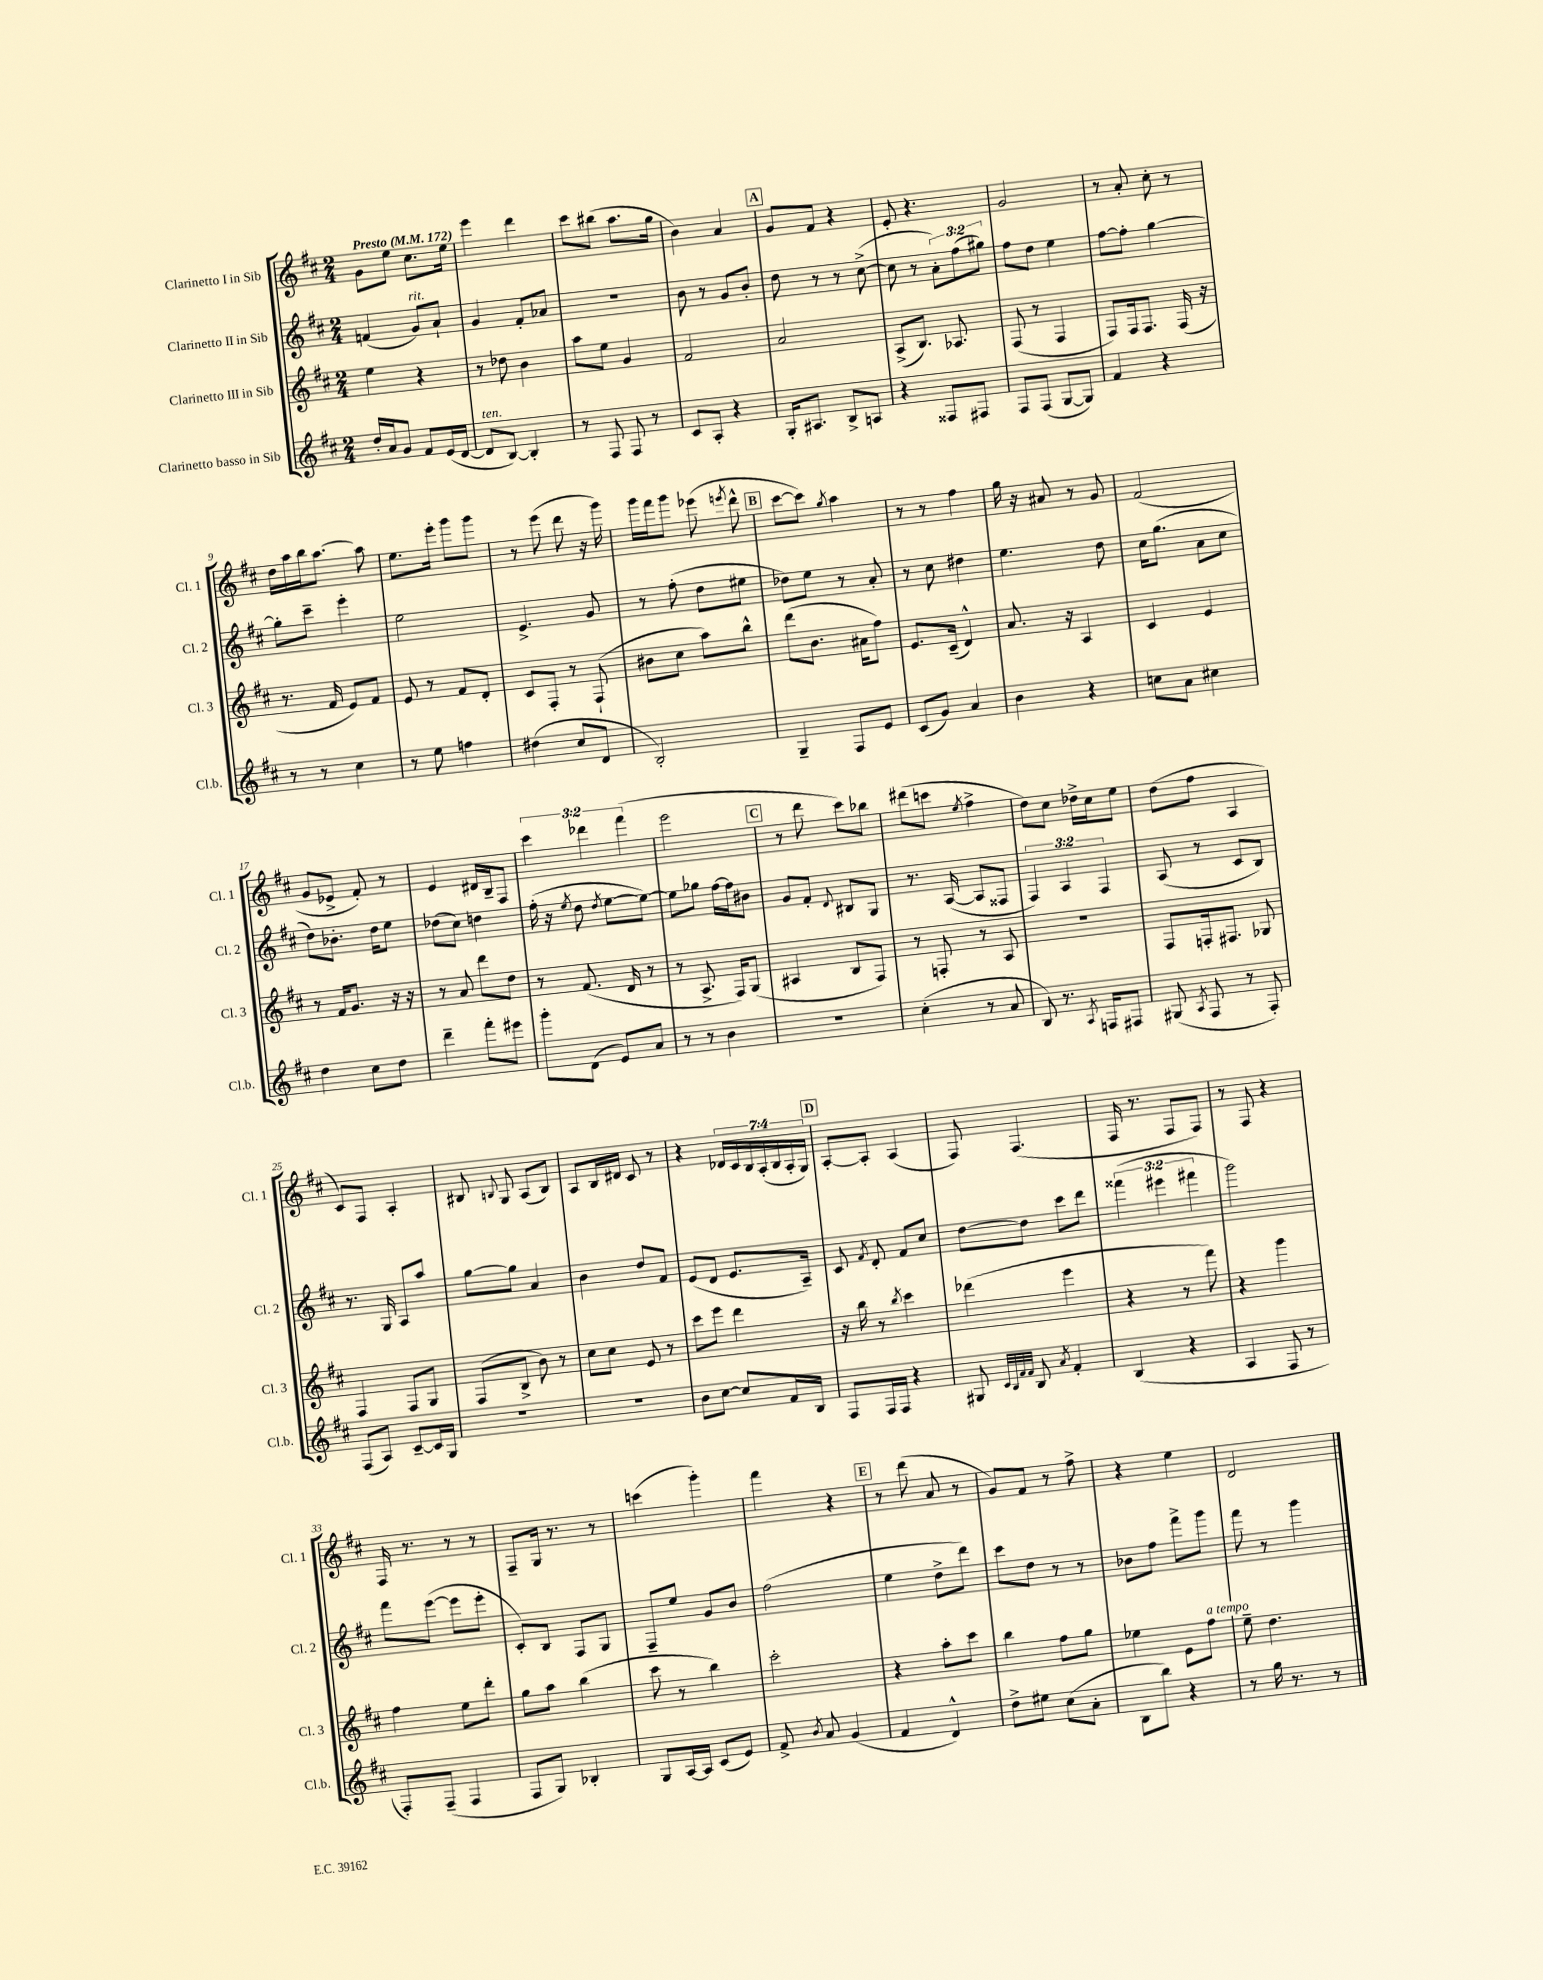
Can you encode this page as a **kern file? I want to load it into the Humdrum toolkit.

**kern	**kern	**kern	**kern
*staff4	*staff3	*staff2	*staff1
*clefG2	*clefG2	*clefG2	*clefG2
*k[f#c#]	*k[f#c#]	*k[f#c#]	*k[f#c#]
*M2/4	*M2/4	*M2/4	*M2/4
*MM172	*MM172	*MM172	*MM172
16dd'	4ee	(4f	8g
16a	.	.	.
8g	.	.	8ee
8f#	4r	8g)	8.cc#
(16e	.	8a`	.
[16d	.	.	16ee
=	=	=	=
8d]	8r	4g	4eee
[8B)	8dd-	.	.
4B']	4b	8f#'	4ddd
.	.	8a-	.
=	=	=	=
8r	8aa	2r	8ccc#
8F#	8ee	.	(8bb#
8F#	4g	.	8.aa
8r	.	.	.
.	.	.	16gg
=	=	=	=
8c#	2f#	8b	4b)
8A'	.	8r	.
4r	.	8g	4a
.	.	8b'	.
=	=	=	=
16G'	2a	8dd	8g
8.A#	.	.	.
.	.	8r	8f#
8B^	.	8r	4r
8A	.	([8cc#^	.
=	=	=	=
4r	(8A^	8cc#]	8e'
.	8.B)	8r	4.r
8F##	.	12a')	.
.	8.A-	.	.
.	.	(12ff#	.
8F#	.	.	.
.	.	12gg#)	.
=	=	=	=
8F#	(8F#	8ff#	2g
(8F#	8r	8dd	.
[8G	4F#	4ee	.
8G])	.	.	.
=	=	=	=
4f#	8F#)	[8ff#	8r
.	16F#	8ff#']	8a'
.	8.F#	.	.
4r	.	[4gg	8cc#'
.	(16F#	.	8r
.	16r	.	.
=	=	=	=
8r	8.r	8gg']	16dd
.	.	.	16aa
8r	.	8ccc#~	16bb
.	16f#	.	[8.aa
4cc#	8e)	4eee'	.
.	8f#	.	8aa]
=	=	=	=
8r	8e	2ee	8.ee
8ee	8r	.	.
.	.	.	16eee'
4ff	8f#	.	8ggg
.	8d'	.	8ggg
=	=	=	=
(4dd#	8c#	4.e^	8r
.	8F#'	.	(8eee
8cc#	8r	.	8ddd
8d	(8F#`	8g	16r
.	.	.	16ggg)
=	=	=	=
2B')	8b#	8r	16ggg
.	.	.	16fff#
.	8cc#	(8ff#'	8ggg
.	8aa)	8dd	(8eee-
.	.	.	8qeee
.	8bb^^	8ee#	8ddd^^
=	=	=	=
4G~	(8ddd	8dd-)	[8ccc#
.	8.b	8ee	8ccc#])
.	.	.	8qgg
8F#	.	8r	4aa
.	16a#	.	.
8e	8ff#)	8a'	.
=	=	=	=
(8c#	8.e	8r	8r
8g)	.	8cc#	8r
.	(16c#~	.	.
4a	4d^^)	4dd#	4ff#
=	=	=	=
4b	8.a	4.ee	16gg
.	.	.	16r
.	.	.	8a#
.	16r	.	.
4r	4A	.	8r
.	.	8dd	8g
=	=	=	=
8cc	4c#	16cc#	(2f#
.	.	(8.gg	.
8a	.	.	.
4cc#	4e	8a	.
.	.	8cc#	.
=	=	=	=
4dd	8r	8dd)	8g
.	16f#	8.b-'	8e-^
.	8.g	.	.
8cc#	.	.	8f#')
.	.	16dd	.
8dd	16r	8ee	8r
.	16r	.	.
=	=	=	=
4ddd~	8r	(8dd-	4e
.	8a	8cc#)	.
8fff#'	8ddd	4dd	16d#
.	.	.	16B~
8eee#	8dd	.	8F#
=	=	=	=
8ggg'	8r	(16ff#'	6ccc#
.	.	16r	.
.	.	8qee	.
(8d	(8.f#	8dd	.
.	.	.	6ddd-
.	.	8qdd	.
8e)	.	[8ee	.
.	16d	.	.
.	.	.	(6fff#
8a	8r	8ee_)	.
=	=	=	=
8r	8r	8ee]	2eee
8r	8.A^	8gg-	.
4b	.	[16ff#	.
.	16F#)	16ff#]	.
.	(8G	8b#	.
=	=	=	=
2r	4A#	8g	8r
.	.	8f#'	8ddd
.	.	8qqd	.
.	8B	8B#	8ccc#)
.	8F#)	8G	8bb-
=	=	=	=
(4cc#'	8r	8.r	(8ddd#
.	8F'	.	8ccc
.	.	([16A	.
.	.	.	8qee
8r	8r	8A]	4ff#^
8a	8A	8F##	.
=	=	=	=
8B)	2r	6F#)	8dd)
8.r	.	.	8cc#
.	.	6A	.
.	.	.	16dd-^
8qA	.	.	.
16F	.	.	16cc#
.	.	6F#	.
8F#	.	.	8ee
=	=	=	=
(8G#	8F#	(8A	(8dd
8qA	.	.	.
8F#	16F'	8r	8ff#
.	8.F#	.	.
8r	.	8c#	4A
8F#')	8G-	8B)	.
=	=	=	=
(8F#	4F#	8.r	8c#)
8A)	.	.	8F#
.	.	16G	.
[8c#~	8F#	8A	4A'
16c#]	8G	8aa	.
16G	.	.	.
=	=	=	=
2r	(8F#	[8gg	8B#
.	.	.	8qqB
.	8B^	8gg]	8G
.	8b)	4a	(8A
.	8r	.	8B)
=	=	=	=
2r	8cc#	4b	8A
.	8cc#	.	16B
.	.	.	16d#
.	8e	8dd	8c#
.	8r	8f#	8r
=	=	=	=
8b	8ccc#	(8e	4r
[8cc#	8eee	8d	.
8cc#]	4ddd	8.e	28d-
.	.	.	28c#
.	.	.	28B
.	.	.	(28A'
16f#	.	.	.
.	.	.	28B
.	.	.	28A'
16B	.	16A~)	.
.	.	.	28G)
=	=	=	=
8F#	16r	8c#	[8A'
.	16bb	.	.
.	.	8qf#	.
16F#	8r	8d'	8A']
16F#	.	.	.
.	8qbb	.	.
4r	4ccc#	8f#	(4A
.	.	8cc#	.
=	=	=	=
8G#	(4ddd-	[8dd	8F#)
32qqc#	.	.	.
32qqB	.	.	.
32qqf#	.	.	.
32qqf#	.	.	.
8B	.	8dd]	(4.F#
8qa	.	.	.
4f#'	4eee	8ccc#	.
.	.	8ddd	.
=	=	=	=
(4B	4r	(6fff##	16F#
.	.	.	8.r
.	.	6eee#	.
4r	8r	.	8F#
.	.	6fff#	.
.	8fff#)	.	8F#)
=	=	=	=
4A	4r	2ggg)	8r
.	.	.	8F#
8F#	4ggg	.	4r
8r	.	.	.
=	=	=	=
8F#')	4ff#	8fff#	16F#
.	.	.	8.r
(8F#~	.	([8eee	.
4F#	8ee	8eee]	8r
.	8ddd'	8eee'	8r
=	=	=	=
8F#	8gg	8c#')	8F#~
8G)	8aa	8B	16G
.	.	.	8.r
4B-'	(4bb	8F#	.
.	.	8G	8r
=	=	=	=
8G	8ccc#	8F#~	(4ccc
[16A	8r	8ee	.
16A]	.	.	.
(8c#	4bb)	8g	4ggg')
8e)	.	8b	.
=	=	=	=
8f#^	2ccc#'	(2ff#	4fff#
8qb	.	.	.
8a	.	.	.
(4g	.	.	4r
=	=	=	=
4f#	4r	4ee	8r
.	.	.	(8ddd
4d^^)	8aa'	8dd^	8a
.	8ccc#	8ddd)	8r
=	=	=	=
8dd^	4bb	8ccc#	8g)
8ee#	.	8dd	8f#
(8cc#	8ff#	8r	8r
8a'	8gg	8r	8ff#^
=	=	=	=
8B	4ee-	8b-	4r
8bb)	.	8ff#	.
4r	8e	8fff#^	4ee
.	8ff#	8ggg	.
=	=	=	=
8r	8ee~	8fff#	2d
16gg	4.dd	8r	.
8.r	.	.	.
.	.	4ggg	.
8r	.	.	.
==	==	==	==
*-	*-	*-	*-
